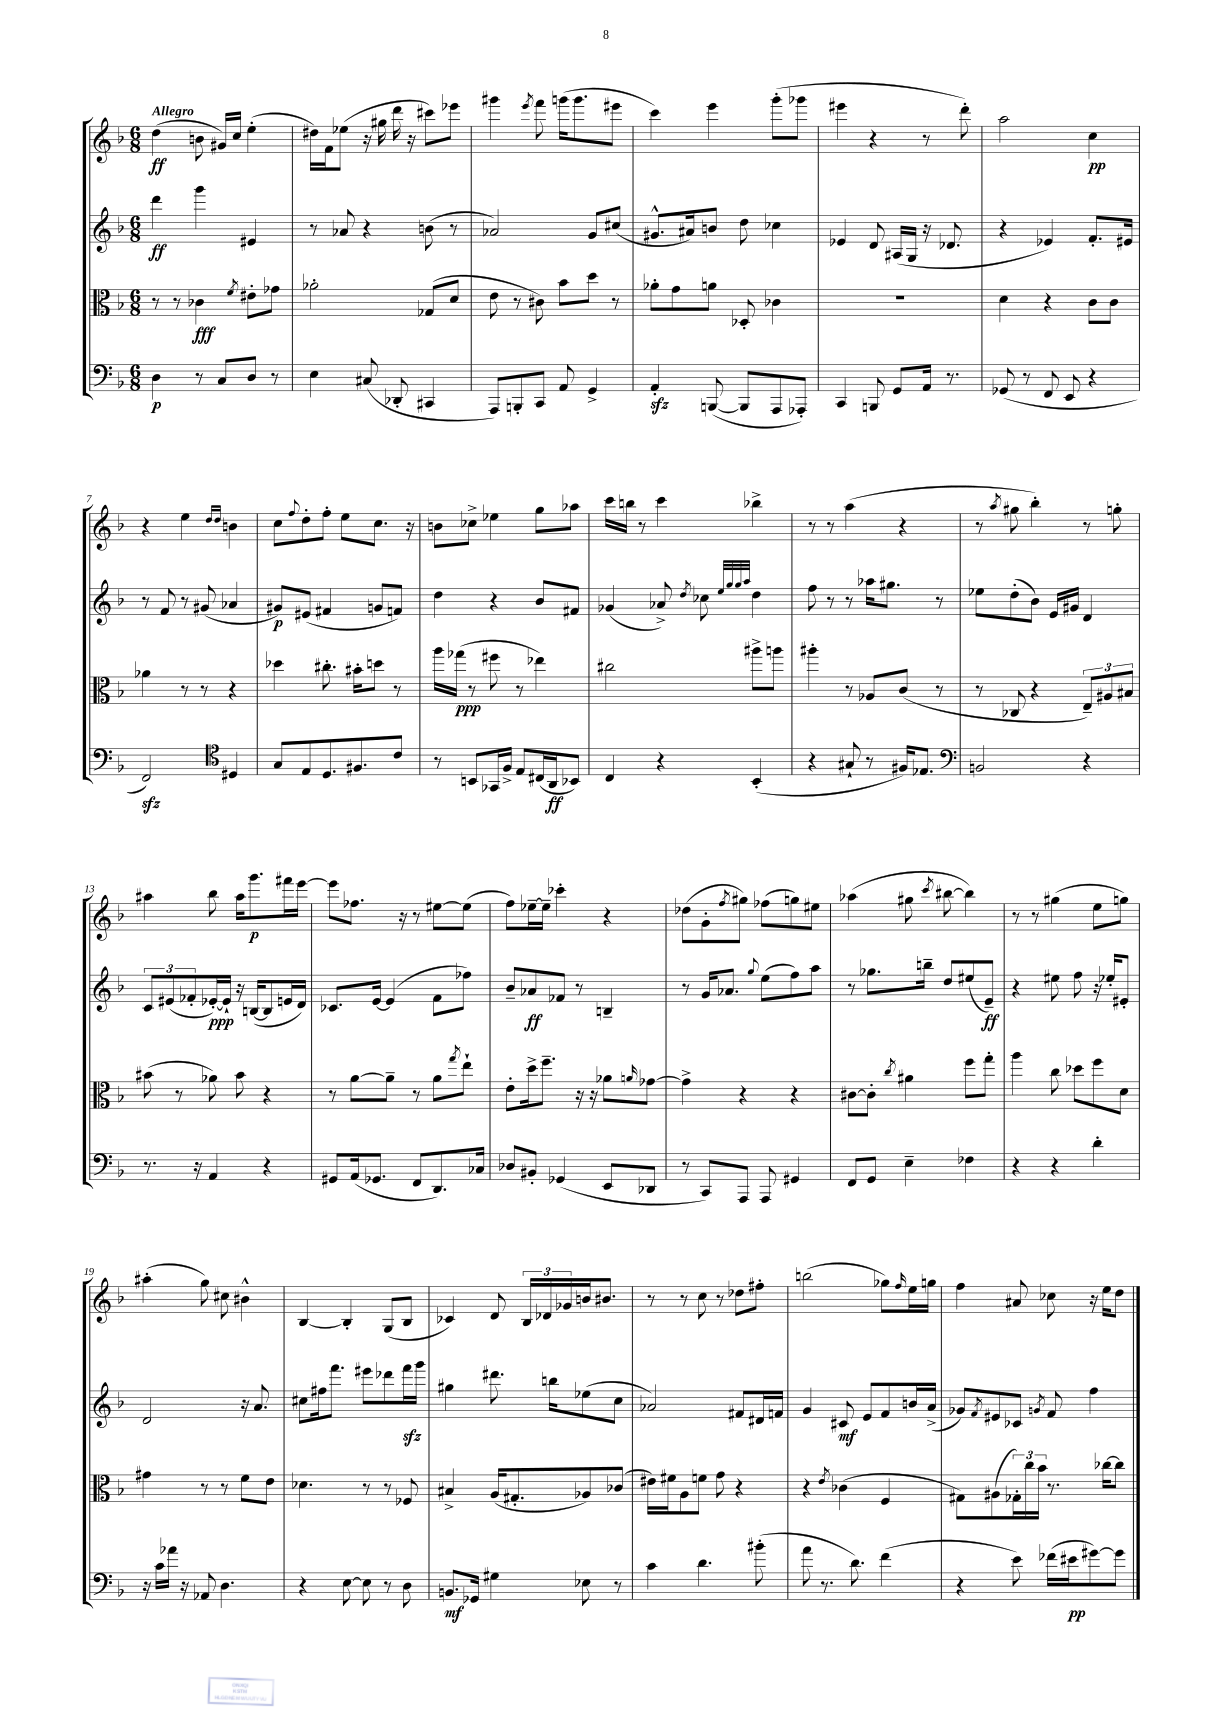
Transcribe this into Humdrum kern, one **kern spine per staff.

**kern	**kern	**kern	**kern
*staff4	*staff3	*staff2	*staff1
*clefF4	*clefC3	*clefG2	*clefG2
*k[b-]	*k[b-]	*k[b-]	*k[b-]
*M6/8	*M6/8	*M6/8	*M6/8
4D	8r	4ddd	(4dd
.	8r	.	.
8r	4c-	4ggg	8b
8C	.	.	16g#)
.	.	.	16cc
.	8qf	.	.
8D	8e#'	4e#	(4ee'
8r	8g-	.	.
=	=	=	=
4E	2a-'	8r	16dd#)
.	.	.	16f
.	.	8a-	(8ee-
(8C#	.	4r	16r
.	.	.	16gg#
8DD-'	.	.	16ddd
.	.	.	16r
4CC#	(8G-	(8b	8ccc#)
.	8d	8r	8eee-
=	=	=	=
8AAA)	8e	2a-)	4ggg#
8BBB'	8r	.	.
.	.	.	8qeee
8CC	8c#)	.	8fff
8AA	8b-	.	(16ggg
.	.	.	8.ggg
4GG^	8dd	8g	.
.	8r	(8cc#	8eee#
=	=	=	=
4AA'	8a-'	8.g#^^	4ccc)
.	8g	.	.
.	.	16a#)	.
([8BBB	8a	8b	4eee
8BBB]	8D-'	8dd	.
8AAA	4c-	4cc-	(8ggg'
8AAA-')	.	.	8ggg-
=	=	=	=
4CC	2.r	4e-	4eee#
8BBB	.	8d	4r
8GG	.	(16A#	.
.	.	16G	.
16AA	.	16r	8r
8.r	.	8.d-	.
.	.	.	8ddd')
=	=	=	=
(8GG-	4d	4r	2aa
8r	.	.	.
8FF	4r	4e-)	.
8EE	.	.	.
4r	8c	8.f'	4cc
.	8c	.	.
.	.	16e#	.
=	=	=	=
2FF)	4a-	8r	4r
.	.	8f	.
.	8r	8r	4ee
.	8r	(8g#	.
*clefC4	*	*	*
.	.	.	16qqdd
.	.	.	16qqdd
4D#	4r	4a-	4b
=	=	=	=
8G	4dd-	8g#)	8cc
.	.	.	8qqff
8E	.	(8e#	8dd'
8.D	8.cc#'	4f#	8ff'
.	.	.	8ee
8.F#	16b#'	.	.
.	8dd	8g	8.cc
8c	8r	8f)	.
.	.	.	16r
=	=	=	=
8r	16aa	4dd	8b
.	(16gg-	.	.
8BB	8r	.	8cc-^
16GG-	8ff#	4r	4ee-
16F^	.	.	.
8E	8r	.	.
(16C#	4ee-)	8b-	8gg
16AA	.	.	.
8BB-)	.	8f#	8aa-
=	=	=	=
4C	2cc#	(4g-	16ccc
.	.	.	16bb
.	.	.	8r
4r	.	8a-^)	4ccc
.	.	8qdd	.
.	.	8cc-	.
.	.	32qqee	.
.	.	32qqgg	.
.	.	32qqgg	.
.	.	32qqaa	.
(4BB-'	8aa#^	4dd	4bb-^
.	8aa	.	.
=	=	=	=
4r	4aa#'	8ff	8r
.	.	8r	8r
8G#`	8r	8r	(4aa
8r	8A-	16aa-	.
.	.	8.gg#	.
16F#)	(8c	.	4r
8.E-	.	.	.
.	8r	8r	.
=	=	=	=
*clefF4	*	*	*
2BB	8r	8ee-	8r
.	.	.	8qaa
.	8C-	(8dd'	8gg#
.	4r	8b-)	4bb-')
.	.	16e	.
.	.	16g#	.
4r	12E~)	4d	8r
.	12A#	.	.
.	.	.	8gg'
.	12B#	.	.
=	=	=	=
8.r	(8b#	12c	4aa#
.	.	(12e#	.
.	8r	.	.
.	.	12f-'	.
16r	.	.	.
4AA	8a-)	[16e-')	8bb-
.	.	16e-`]	.
.	8b#	16r	16aa#
.	.	([16B	8.ggg
4r	4r	8B]	.
.	.	16e	16fff#
.	.	16d)	[16eee
=	=	=	=
8GG#	8r	8.c-	8eee]
(16AA	[8a	.	8.ff-
8.GG-	.	[16e	.
.	8a~]	(4e]	.
.	.	.	16r
8FF	8r	.	8r
8.DD)	8a	8f	[8ee#
.	8qgg	.	.
.	8ee`	8ff-)	(8ee#]
16C-	.	.	.
=	=	=	=
8D-	8e'	8b-~	8ff)
8BB#'	16dd^	8a-	[16ee-~
.	8.ff~	.	16ee-~]
(4GG-	.	8f-	4ccc-'
.	16r	8r	.
.	16r	.	.
8EE	8a-	4B~	4r
.	16qqa	.	.
8DD-	[8g-	.	.
=	=	=	=
8r	4g-^]	8r	(8dd-
8CC)	.	16g	8g'
.	.	8.a-	.
.	.	.	8qff
8AAA	4r	.	8gg#)
.	.	8qqgg	.
8AAA	.	(8ee	(8ff-
4GG#	4r	8ff)	8gg)
.	.	8aa	8ee#
=	=	=	=
8FF	[8c#	8r	(4aa-
8GG	8c#']	8.gg-	.
.	8qcc	.	.
4E~	4a#	.	8gg#
.	.	16bb~	.
.	.	.	8qccc
.	.	8dd	[8bb#
4F-	8ff	(8ee#	4bb#])
.	8gg'	8e~)	.
=	=	=	=
4r	4aa	4r	8r
.	.	.	8r
4r	8cc	8ee#	(4gg#
.	8dd-	8ff	.
4d'	8ff	16r	8ee
.	.	16ee-'	.
.	8d	8e#'	8gg)
=	=	=	=
16r	4g#	2d	(4aa#'
16c	.	.	.
16a-	.	.	.
16r	.	.	.
8AA-	8r	.	8gg)
4.D	8r	.	8cc#
.	8f	16r	4b#^^
.	.	8.a	.
.	8e	.	.
=	=	=	=
4r	4.d-	8cc#	[4B-
.	.	16ff#	.
.	.	8.fff	.
[8E	.	.	4B-']
8E]	8r	8eee#	.
8r	8r	8ddd-	(8G
8D	8F-	16fff	8B-
.	.	16ggg	.
=	=	=	=
8.BB	4B#^	4gg#	4c-)
16GG-	.	.	.
4G#	(16A	8.ddd#	8d
.	8.G#'	.	.
.	.	.	24B-
.	.	.	24d-
.	.	16bb	.
.	.	.	24g-
8E-	8A-)	(8ee-	16b
.	.	.	8.b#
8r	(8c-	8cc	.
=	=	=	=
4c	16e#)	2a-)	8r
.	16f#	.	.
.	8A	.	8r
4.d	8f	.	8cc
.	8g	.	8r
.	4r	8f#	8dd-
(8b#'	.	16d#	8ff#'
.	.	16f	.
=	=	=	=
8a	4r	4g	(2bb
8.r	.	.	.
.	8qe	.	.
.	(4c-	8c#	.
8.d)	.	.	.
.	.	8e	.
(4f	4F	8f	8gg-)
.	.	.	16qqff
.	.	16b	16ee
.	.	(16a^	16gg
=	=	=	=
4r	8G#)	8g-)	4ff
.	.	8qf	.
.	(8A#	8e#	.
8e)	24G-')	8c-	8a#
.	24cc	.	.
.	24b-	.	.
.	.	8qg	.
(16f-	8.r	8f	8cc-
16e#	.	.	.
[8g#)	.	4ff	16r
.	[16cc-	.	16ee
8g#]	8cc-]	.	8dd
==	==	==	==
*-	*-	*-	*-
